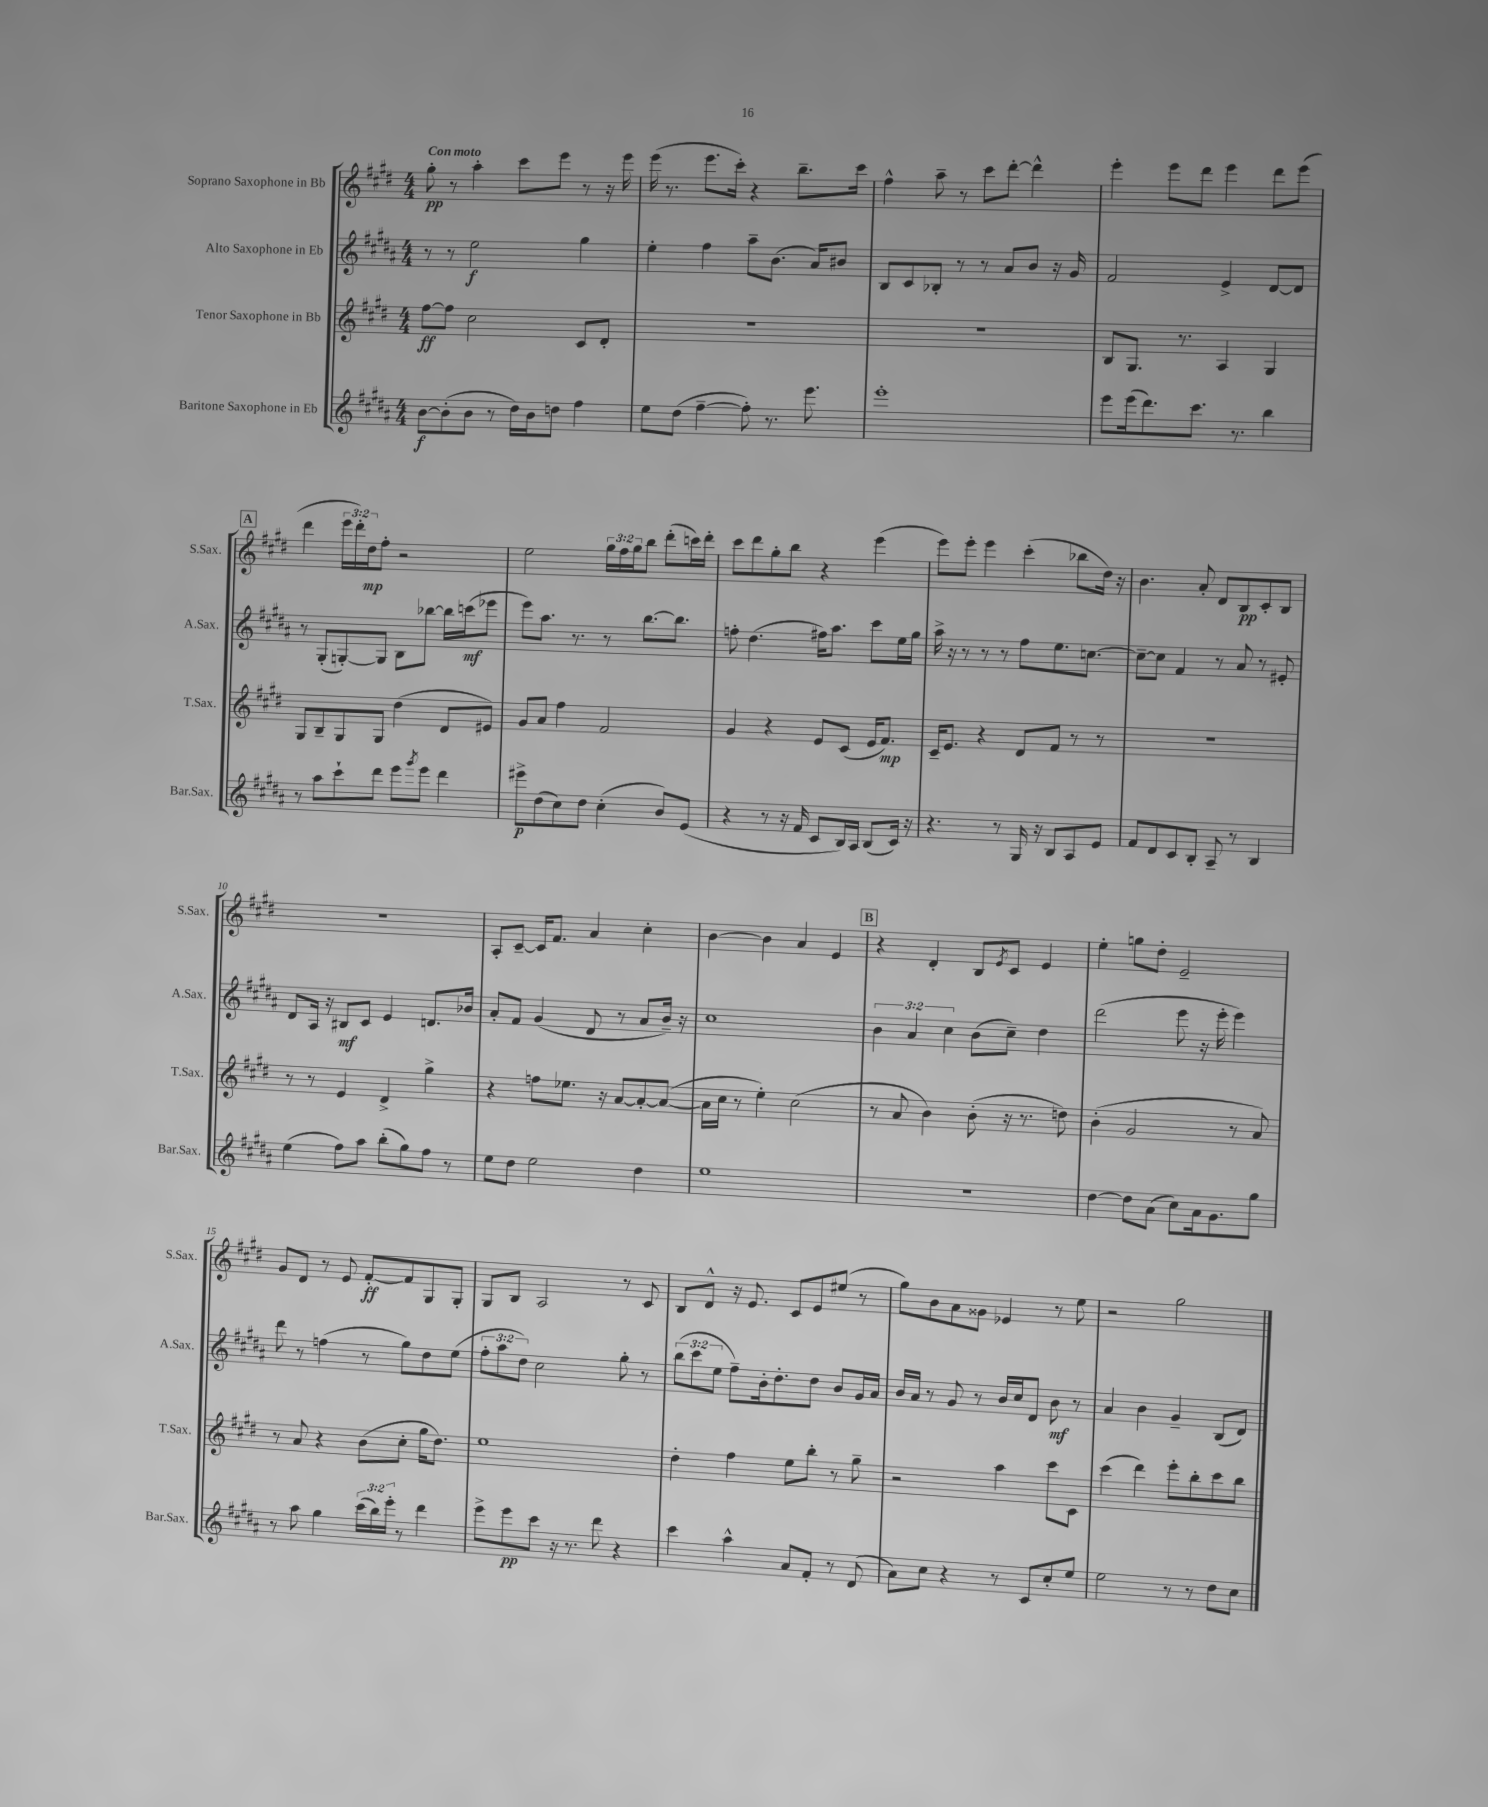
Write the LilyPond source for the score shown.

<<
\new StaffGroup <<
\new Staff = "s0" \with { instrumentName = "Soprano Saxophone in Bb" shortInstrumentName = "S.Sax." } {
    \clef treble \key e \major \numericTimeSignature \time 4/4 \override Staff.TupletNumber.text = #tuplet-number::calc-fraction-text \tempo "Con moto"
    gis''8-.\pp r8 a''4-. cis'''8 e'''8 r8 r16 e'''16 |
    e'''16( r8. e'''8. cis'''16-.) r4 b''8.-- cis'''16 |
    fis''4-^ a''8-- r8 cis'''8 dis'''8~-. dis'''4-^ |
    e'''4-. e'''8 dis'''8 e'''4 dis'''8 e'''8( |
    \mark \markup { \box "A" } dis'''4 \tuplet 3/2 { e'''16 dis'''16-.) dis''16\mp } fis''8-. r2 |
    e''2 \tuplet 3/2 { gis''16 fis''16 gis''16 } b''8 dis'''8-.( c'''16) dis'''16-. |
    cis'''8 dis'''8 gis''8-. b''8 r4 e'''4( |
    e'''8) e'''8-. e'''4 cis'''4-.( bes''8 dis''16) r16 |
    b'4. a'8-. dis'8 b8\pp cis'8-. b8 |
    R1 |
    a8-. cis'8~-- cis'16 fis'8. a'4 cis''4-. |
    b'4~ b'4 a'4 e'4 |
    \mark \markup { \box "B" } r4 dis'4-. b8 \acciaccatura { e'8 } cis'8 e'4 |
    e''4-. g''8 dis''8-. e'2-- |
    gis'8 dis'8 r8 e'8 fis'8~-.\ff fis'8 gis8 gis8-. |
    gis8 b8 a2 r8 cis'8 |
    b8 dis'8-^ r16 e'8. cis'8 e'8 eis''8( r8 |
    gis''8) b'8 a'8 gisis'8 ees'4 r8 e''8 |
    r2 gis''2 \bar "|." |
}
\new Staff = "s1" \with { instrumentName = "Alto Saxophone in Eb" shortInstrumentName = "A.Sax." } {
    \clef treble \key b \major \numericTimeSignature \time 4/4 \override Staff.TupletNumber.text = #tuplet-number::calc-fraction-text
    r8 r8 e''2\f gis''4 |
    e''4-. fis''4 ais''8-- b'8.( ais'16) bis'8 |
    b8 cis'8 bes8-. r8 r8 ais'8 b'8 r16 gis'16 |
    fis'2 e'4-> dis'8~ dis'8 |
    \mark \markup { \box "A" } r8 gis8-.( g8~-.) g8 b8 bes''8~ bes''16 c'''16\mf( ees'''8 |
    e'''8) ais''8. r8. r8 b''8.~ b''8. |
    f''8-. dis''4.( fis''16) ais''8. cis'''8 e''16 gis''16 |
    ais''16-> r16 r8 r8 r8 fis''8 e''8. c''8.~ |
    c''8~-- c''8 fis'4 r8 ais'8 r8 eis'8-. |
    dis'8 ais16 r16 bis8\mf cis'8 e'4 d'8. bes'16 |
    ais'8-. fis'8 gis'4( dis'8 r8 ais'8 b'16--) r16 |
    cis''1 |
    \mark \markup { \box "B" } \tuplet 3/2 { b'4 ais'4 cis''4 } b'8( cis''8--) dis''4 |
    dis'''2( e'''8 r16 e'''16-. e'''4) |
    dis'''8 r8 f''4( r8 gis''8) dis''8 e''8( |
    \tuplet 3/2 { fis''8-. ais''8 dis''8) } cis''2 gis''8-. r8 |
    \tuplet 3/2 { b''8( cis'''8 e''8 } fis''8--) b'16-. dis''8.-. dis''8 b'8 gis'16 ais'16 |
    b'16 ais'16 r8 gis'8 r8 b'16 cis''16 dis'8 b'8\mf r8 |
    ais'4 b'4 gis'4-- b8( dis'8) \bar "|." |
}
\new Staff = "s2" \with { instrumentName = "Tenor Saxophone in Bb" shortInstrumentName = "T.Sax." } {
    \clef treble \key e \major \numericTimeSignature \time 4/4
    fis''8~\ff fis''8 cis''2 cis'8 dis'8-. |
    r1 |
    r1 |
    b8 gis8. r8. a4 gis4 |
    \mark \markup { \box "A" } gis8 b8-- gis8 gis8 dis''4( dis'8 eis'8) |
    gis'8 a'8 fis''4 fis'2 |
    gis'4 r4 e'8 cis'8( e'16 fis'8.\mp) |
    cis'16-- e'8. r4 dis'8 fis'8 r8 r8 |
    R1 |
    r8 r8 e'4 dis'4-> gis''4-> |
    r4 f''8 ees''8. r16 a'8~ a'8~-. a'8~( |
    a'16 cis''16 r8 e''4-.) cis''2( |
    \mark \markup { \box "B" } r8 a'8 b'4) b'8-.( r16 r8. d''8) |
    b'4-.( gis'2 r8 a'8) |
    r8 a'8 r4 b'8( cis''8-. gis''16 dis''8.) |
    e''1 |
    dis''4-. fis''4 e''8 b''8-. r8 gis''8-- |
    r2 a''4 cis'''8 cis'8 |
    cis'''4( dis'''4) e'''8-. b''8-. cis'''8 b''8 \bar "|." |
}
\new Staff = "s3" \with { instrumentName = "Baritone Saxophone in Eb" shortInstrumentName = "Bar.Sax." } {
    \clef treble \key b \major \numericTimeSignature \time 4/4 \override Staff.TupletNumber.text = #tuplet-number::calc-fraction-text
    b'8~\f b'8-.( b'8 r8 dis''16) b'16 d''8 fis''4 |
    e''8 dis''8( fis''4~-- fis''8-.) r8. e'''8. |
    e'''1-. |
    e'''8 e'''16( dis'''8.) cis'''8. r8. b''4 |
    \mark \markup { \box "A" } r8 ais''8 cis'''8-! dis'''8 e'''8 \acciaccatura { gis'''8 } e'''8 dis'''4 |
    eis'''8->\p dis''8( cis''8) dis''8 cis''4-.( b'8) e'8( |
    r4 r8 r16 fis'16 cis'8 b16) ais16 b8( cis'16) r16 |
    r4. r8 gis16 r16 b8 ais8 e'8 |
    fis'8 dis'8 cis'8 b8-. ais8-- r8 b4 |
    e''4( fis''8) ais''8 b''8-.( gis''8) fis''8 r8 |
    e''8 dis''8 e''2 dis''4 |
    e''1 |
    \mark \markup { \box "B" } R1 |
    dis''4~ dis''8 ais'8( cis''8) ais'16 gis'8. gis''8 |
    r8 ais''8 gis''4 \tuplet 3/2 { cis'''16( b''16) e'''16-. } r8 dis'''4 |
    e'''8-> e'''8\pp cis'''8 r16 r8. dis'''8 r4 |
    cis'''4 ais''4-^ ais'8 fis'8-. r8 dis'8( |
    ais'8) cis''8 r4 r8 cis'8 cis''8-. e''8 |
    e''2 r8 r8 dis''8 cis''8 \bar "|." |
}
>>
>>
